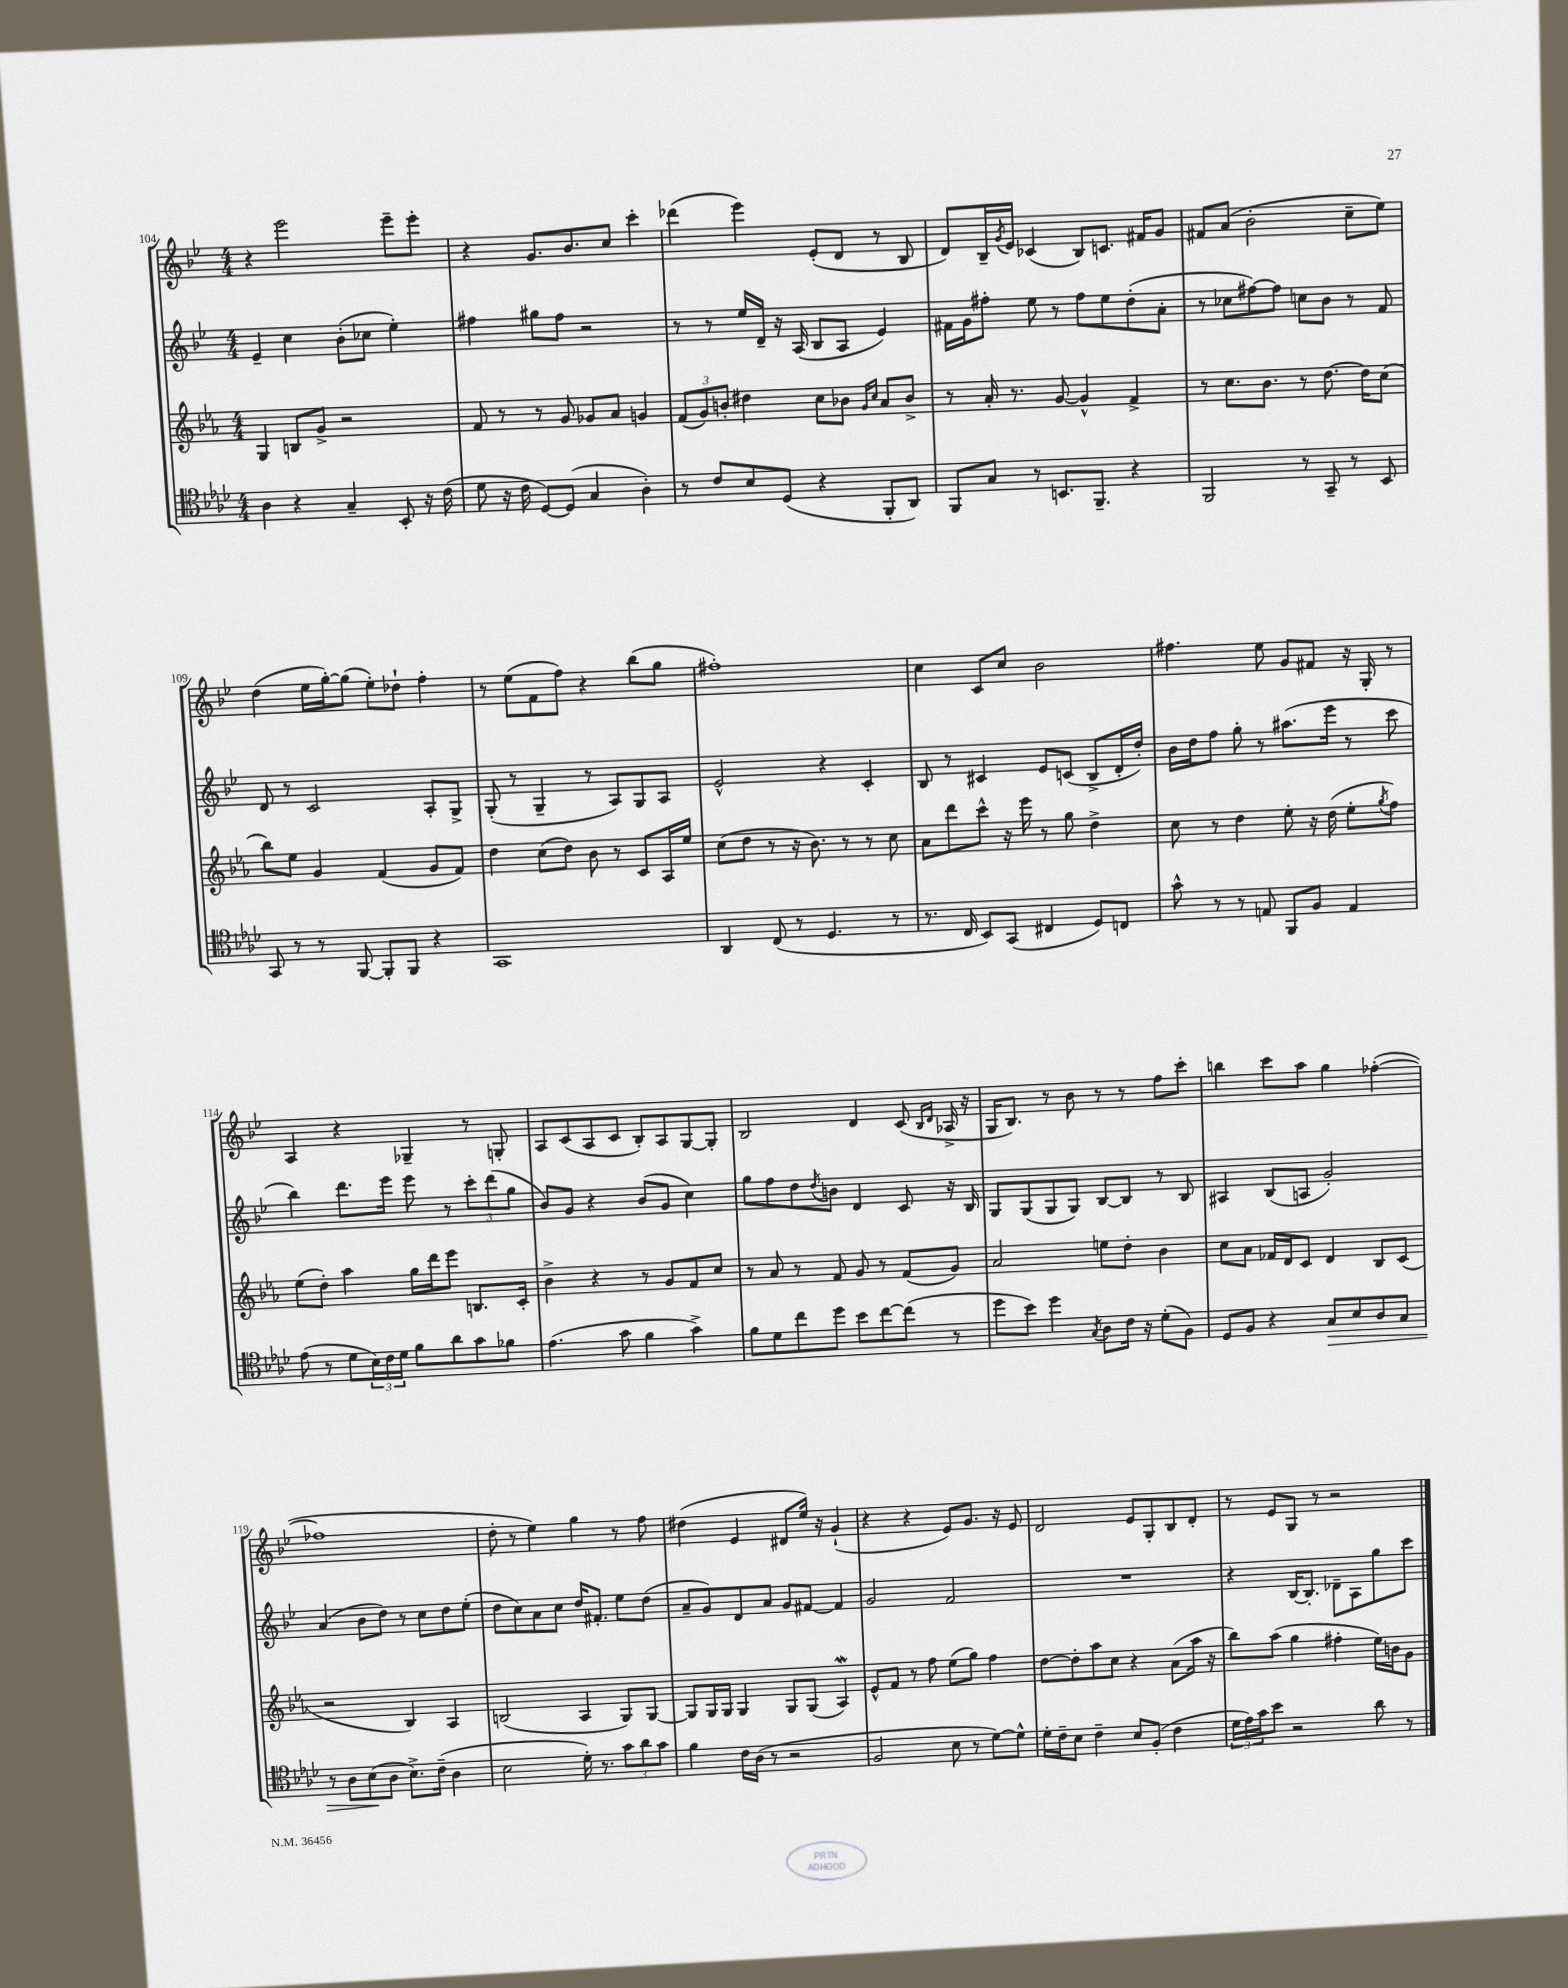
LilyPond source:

<<
\new StaffGroup <<
\new Staff = "s0" {
    \clef treble \key bes \major \numericTimeSignature \time 4/4
    r4 ees'''2 ees'''8-- ees'''8-. |
    r4 g'8. bes'8. c''8 c'''4-. |
    des'''4( ees'''4) ees'8-.( d'8 r8 bes8 |
    d'8) bes16-- \acciaccatura { g'8 } ees'16 ces'4( bes8) c'8. fis'16 g'8 |
    fis'8 a'8( bes'2-. c''8-- ees''8) |
    d''4( ees''16 g''16~-.) g''8( ees''8-.) des''8-! f''4-. |
    r8 ees''8( f'8 f''8) r4 bes''8( g''8 |
    fis''1-.) |
    c''4 c'8 c''8 bes'2 |
    fis''4. ees''8 g'8 fis'8 r16 g16-. r8 |
    a4 r4 ges4-- r8 g8-. |
    a8 c'8( a8 c'8 bes8-.) a8 g8~ g8-. |
    bes2 d'4 c'8( \grace { bes16 d'16 } aes16-> r16 |
    g16 bes8.) r8 bes'8 r8 r8 f''8 c'''8-. |
    b''4 c'''8 a''8 g''4 fes''4~-.( |
    fes''1 |
    d''8-. r8 ees''4) g''4 r8 f''8 |
    dis''4( ees'4 dis'8 ees''16) r16 g'4-!( |
    r4 r4 ees'8) g'8. r16 ees'8 |
    d'2 ees'8 g8-. bes8 d'8-. |
    r8 ees'8 g8 r8 r2 \bar "|." |
}
\new Staff = "s1" {
    \clef treble \key bes \major \numericTimeSignature \time 4/4
    ees'4-- c''4 bes'8-.( ces''8 ees''4-.) |
    fis''4 gis''8 fis''8 r2 |
    r8 r8 ees''16 d'16-- r16 a16( bes8 a8 ees'4) |
    fis'16 g'16 fis''8-. ees''8 r8 fis''8 ees''8 d''8-.( a'8-. |
    r8 ces''8 fis''8~) fis''8 c''8 bes'8 r8 f'8 |
    d'8 r8 c'2 a8-. g8-> |
    g8-.( r8 g4-- r8 a8) g8 a8 |
    ees'2-^ r4 c'4-. |
    bes8 r8 cis'4 ees'8 c'8( bes8-> d'16-. d''16-.) |
    bes'16 d''16 f''8 g''8-. r8 ais''8.( ees'''16 r8 c'''8 |
    bes''4) d'''8. ees'''16 ees'''8 r8 \tuplet 3/2 { c'''8-. d'''8( g''8 } |
    bes'8) g'8 r4 bes'8( g'8 c''4) |
    g''8 f''8 d''8 \acciaccatura { d''8 } b'8 d'4 c'8 r16 bes16 |
    g8 g8( g8 g8) bes8~ bes8 r8 bes8 |
    ais4 bes8( a8 g'2-.) |
    a'4( bes'8 d''8) r8 c''8 d''8 ees''8-.( |
    d''8 c''8) a'8 c''8 d''16 fis'8.-. ees''8 d''8( |
    a'8-- g'8) d'8 a'8 g'8 fis'8~ fis'4 |
    g'2 f'2 |
    R1 |
    r4 bes16~ bes8.-. des'8-- a8 g''8 c'''8 \bar "|." |
}
\new Staff = "s2" {
    \clef treble \key ees \major \numericTimeSignature \time 4/4
    g4 b8 g'8-> r2 |
    f'8 r8 r8 g'8 ges'8 aes'8 g'4 |
    \tuplet 3/2 { f'8( g'8) b'8-. } dis''4 c''8 bes'8 \grace { g'16 c''16 } aes'8 bes'8-> |
    r8 aes'16-. r8. g'8~ g'4-^ f'4-> |
    r8 c''8. bes'8. r8 d''8.~ d''16 c''8( |
    bes''8) ees''8 g'4 f'4( g'8 f'8) |
    d''4 c''8( d''8) bes'8 r8 c'8 aes16 ees''16 |
    c''8( d''8 r8 r16 bes'8.) r8 r8 c''8 |
    aes'8 d'''8 c'''8-^ r16 ees'''16 r8 g''8 d''4-> |
    c''8 r8 d''4 ees''8-. r16 d''16( ees''8-. \acciaccatura { g''8 } f''8) |
    ees''8( d''8-.) aes''4 g''16 d'''16 ees'''8 b8. c'16-. |
    bes'4-> r4 r8 g'8 f'8 c''8 |
    r8 aes'8 r8 f'8 g'8 r8 f'8( g'8) |
    aes'2 e''8 d''8-. bes'4 |
    c''8 aes'8 fes'16 d'16 c'8 d'4 bes8 c'8( |
    r2 bes4) aes4 |
    b2( aes4 g8) g8~ |
    g8 g16 g16 g4 g8 g8( aes4\mordent) |
    ees'8-^ f'8 r8 f''8 ees''8( g''8) f''4 |
    d''8~ d''8-. aes''8 c''8 r4 aes'8( aes''16 r16 |
    bes''8) aes''8( g''4 fis''4-. ees''16) b'16 g'8 \bar "|." |
}
\new Staff = "s3" {
    \clef tenor \key aes \major \numericTimeSignature \time 4/4
    aes4 r4 g4-- bes,8-. r16 c'16( |
    des'8 r16 c'16 des8~) des8( g4 aes4-.) |
    r8 c'8 bes8 des8( r4 f,8-. aes,8) |
    f,8 g8 r8 b,8. f,8.-- r4 |
    f,2 r8 g,8-- r8 bes,8 |
    g,8 r8 r8 f,8~ f,8-. f,8 r4 |
    g,1 |
    aes,4 c8( r8 des4. r8 |
    r8. c16 bes,8) g,8( cis4 des8) c8 |
    g'8-^ r8 r8 e8 f,8 f8 e4 |
    ees'8( r8 des'8 \tuplet 3/2 { bes16) c'16 des'16 } f'8 aes'8 g'8 fes'8 |
    ees'4.( g'8 f'4 g'4->) |
    f'8 des'8 c''8 des''8 bes'8 c''8~ c''8( r8 |
    des''8 bes'8) des''4 \acciaccatura { g8 } aes8 c'16 r16 des'8-.( f8) |
    des8 f8 r4 g8\> bes8 aes8 g8 |
    r8 aes8 bes8\!( aes8 bes8.->) c'16--( aes4 |
    bes2 des'16-.) r8. \tuplet 3/2 { g'8 aes'8 g'8 } |
    f'4 c'16 aes16( r8 r2 |
    f2 bes8 r8 des'8~) des'8-^ |
    des'16-. c'16-- bes8 c'4-- bes8 f8-.( c'4 |
    \tuplet 3/2 { des'16 ees'16) g'16 } bes'8 r2 aes'8 r8 \bar "|." |
}
>>
>>
\layout { \context { \Score currentBarNumber = #104 } }
